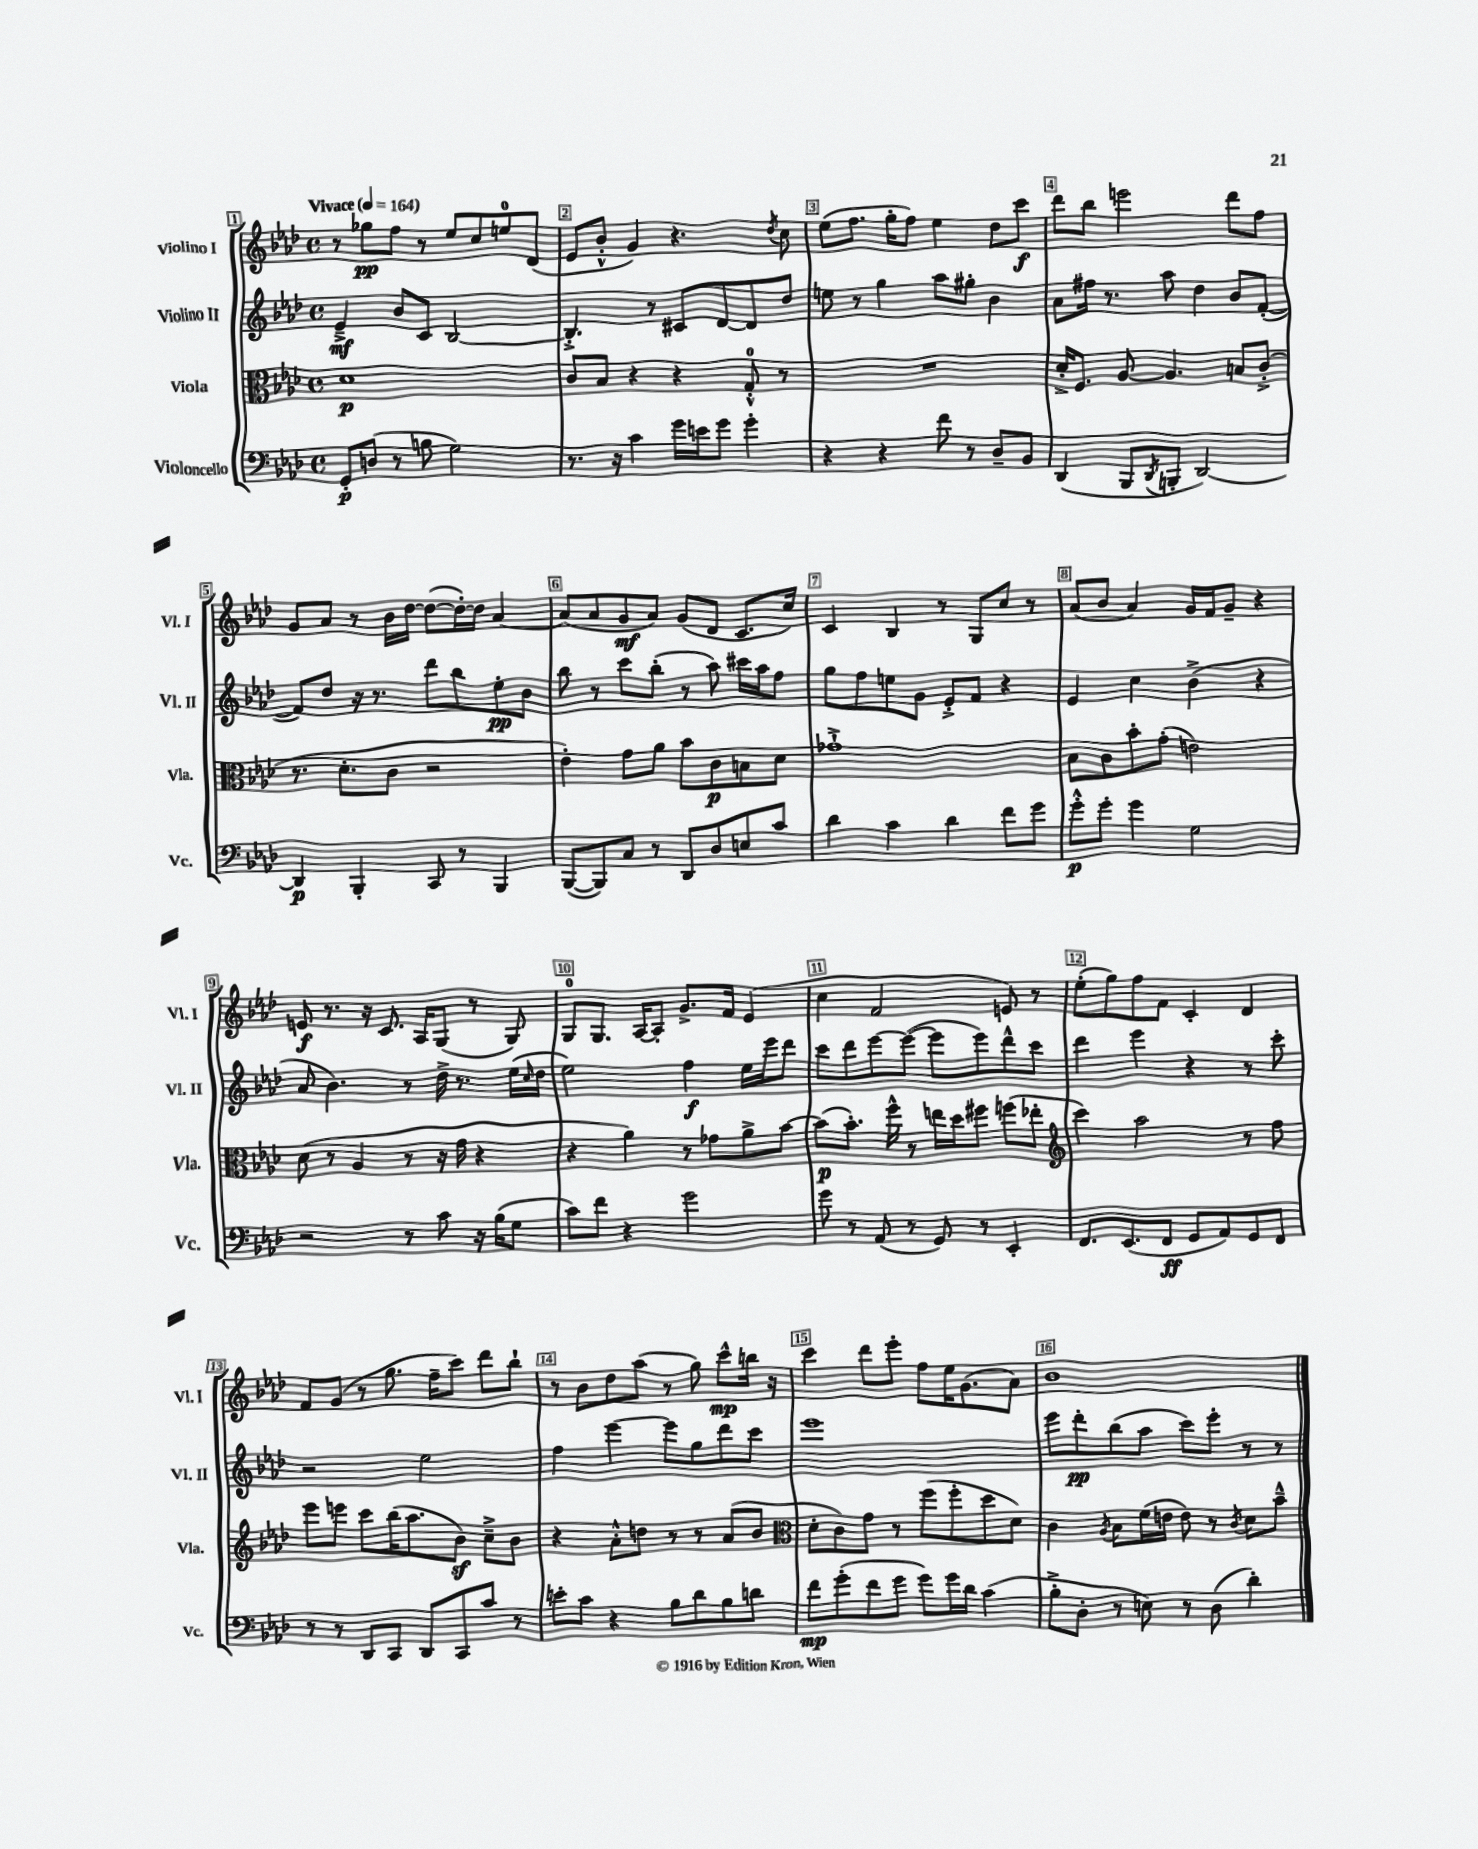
<<
\new StaffGroup <<
\new Staff = "s0" \with { instrumentName = "Violino I" shortInstrumentName = "Vl. I" } {
    \clef treble \key aes \major \defaultTimeSignature \time 4/4 \tempo "Vivace" 4 = 164
    r8 ges''8\pp f''8 r8 ees''8 c''8 e''8-0 des'8( |
    ees'8 bes'8-.-^ g'4) r4. \acciaccatura { des''8 } c''8 |
    ees''8( f''8. g''16-. f''8) ees''4 des''8 c'''8\f |
    des'''8 bes''8 e'''2 des'''8 f''8 |
    g'8 aes'8 r8 bes'16 des''16~ des''8~( des''16~-.) des''16 aes'4~ |
    aes'8( aes'8 g'8\mf aes'8) g'8( des'8 c'8. c''16) |
    c'4 bes4 r8 g8 c''8 r8 |
    aes'8( bes'8 aes'4) g'16 f'16 g'8-- r4 |
    e'8\f r8. r16 c'8. aes16 g8( r8 g8) |
    g8-0 g8. aes16~ aes8-. g'8.-> f'16 ees'4( |
    c''4 f'2 e'8) r8 |
    ees''8-.( g''8) f''8 f'8 c'4-. des'4 |
    f'8 g'8( r8 g''8. f''16-- c'''8) des'''8 bes''8-! |
    r8 bes'8 des''8 aes''8( r8 g''8) c'''8-^\mp b''16 r16 |
    c'''4 des'''8 ees'''8-. f''8 ees''16 g'8.( aes'8) |
    bes'1 \bar "|." |
}
\new Staff = "s1" \with { instrumentName = "Violino II" shortInstrumentName = "Vl. II" } {
    \clef treble \key aes \major \defaultTimeSignature \time 4/4
    ees'4--->\mf bes'8 c'8 bes2~ |
    bes4.-.-> r8 cis'8 des'8~ des'8 des''8 |
    e''8 r8 g''4 aes''8 gis''8-. bes'4 |
    aes'8 fis''16 r8. aes''8 des''4 bes'8 f'8~-.( |
    f'8) des''8 r16 r8. des'''8 bes''8 ees''8-.\pp bes'8 |
    bes''8 r8 c'''8 bes''8-.( r8 aes''8) cis'''16 aes''16 f''8 |
    g''8 f''8 e''8 g'8 ees'8-.-> f'8 r4 |
    ees'4 c''4 bes'4->( r4 |
    aes'8 bes'4.) r8 des''16-> r8. ees''16( \grace { c''16 } des''16 |
    ees''2) f''4\f ees''16 ees'''16 des'''8 |
    c'''8 des'''8 ees'''8~ ees'''8~( ees'''8 ees'''8) des'''8-^ c'''8 |
    des'''4 ees'''4 r4 r8 c'''8-. |
    r2 ees''2 |
    f''4 ees'''4~ ees'''8 g''8 des'''8 c'''8 |
    ees'''1 |
    ees'''8 des'''8-.\pp bes''8( aes''8 c'''8) ees'''8-. r8 r8 \bar "|." |
}
\new Staff = "s2" \with { instrumentName = "Viola" shortInstrumentName = "Vla." } {
    \clef alto \key aes \major \defaultTimeSignature \time 4/4
    des'1\p |
    c'8 bes8 r4 r4 g8-0-.-^ r8 |
    R1 |
    des'16-.-> f8. aes8~ aes4. b8 c'8-.->( |
    r8. des'8.-. c'8 r2 |
    ees'4-.) g'8 aes'8 bes'8 c'8\p b8 des'8 |
    ges'1-!-> |
    bes8 c'8 bes'8-. g'8-.( e'2) |
    des'8( r8 aes4 r8 r16 g'16 r4 |
    r4 aes'4) r8 ges'8 aes'8-> bes'8~ |
    bes'8\p( bes'8.-.) f''16-^ r8 e''16 des''16 fis''8 f''8( ees''8-. |
    \clef treble c'''4) aes''2 r8 f''8 |
    ees'''8 e'''8 c'''8 bes''16( aes''8. bes'8\sf) c''8---> bes'8 |
    r4 aes'8-.-^ d''8 r8 r8 aes'8( bes'8 |
    \clef alto des'8-. c'8) g'8 r8 f''8( f''8-. des''8 des'8) |
    c'4 \acciaccatura { aes8 } bes8 f'16( e'16 e'8) r8 \acciaccatura { c'8 } des'8 bes'8---^ \bar "|." |
}
\new Staff = "s3" \with { instrumentName = "Violoncello" shortInstrumentName = "Vc." } {
    \clef bass \key aes \major \defaultTimeSignature \time 4/4
    g,8-.\p d8( r8 b8 g2) |
    r8. r16 c'4 g'16 e'16 g'8 g'4-. |
    r4 r4 f'8 r8 des8-- bes,8 |
    des,4( bes,,8 \acciaccatura { des,8 } b,,8-. des,2~) |
    des,4\p bes,,4-. c,8 r8 bes,,4 |
    bes,,8~( bes,,8) c8 r8 des,8 des8 e8 c'8 |
    des'4 c'4 des'4 f'8 g'8 |
    g'8-.-^\p g'8-. g'4 g2 |
    r2 r8 c'8 r16 bes16( g8 |
    c'8) f'8 r4 g'2 |
    g'8 r8 aes,8( r8 g,8) r8 ees,4-. |
    f,8. ees,8.( f,8\ff g,8 aes,8) g,8 f,8 |
    r8 r8 des,8 c,8 des,8 c,8 c'8 r8 |
    e'8-. c'8 r4 bes8 des'8 bes8 d'8 |
    f'8\mp g'8-.( f'8 g'8 g'8) g'16 des'16 c'4( |
    bes8-.-> des8-. r8 e8) r8 des8( des'4-.) \bar "|." |
}
>>
>>
\layout { \context { \Score \override BarNumber.break-visibility = ##(#f #t #t) barNumberVisibility = #all-bar-numbers-visible \override BarNumber.stencil = #(make-stencil-boxer 0.1 0.3 ly:text-interface::print) } }
